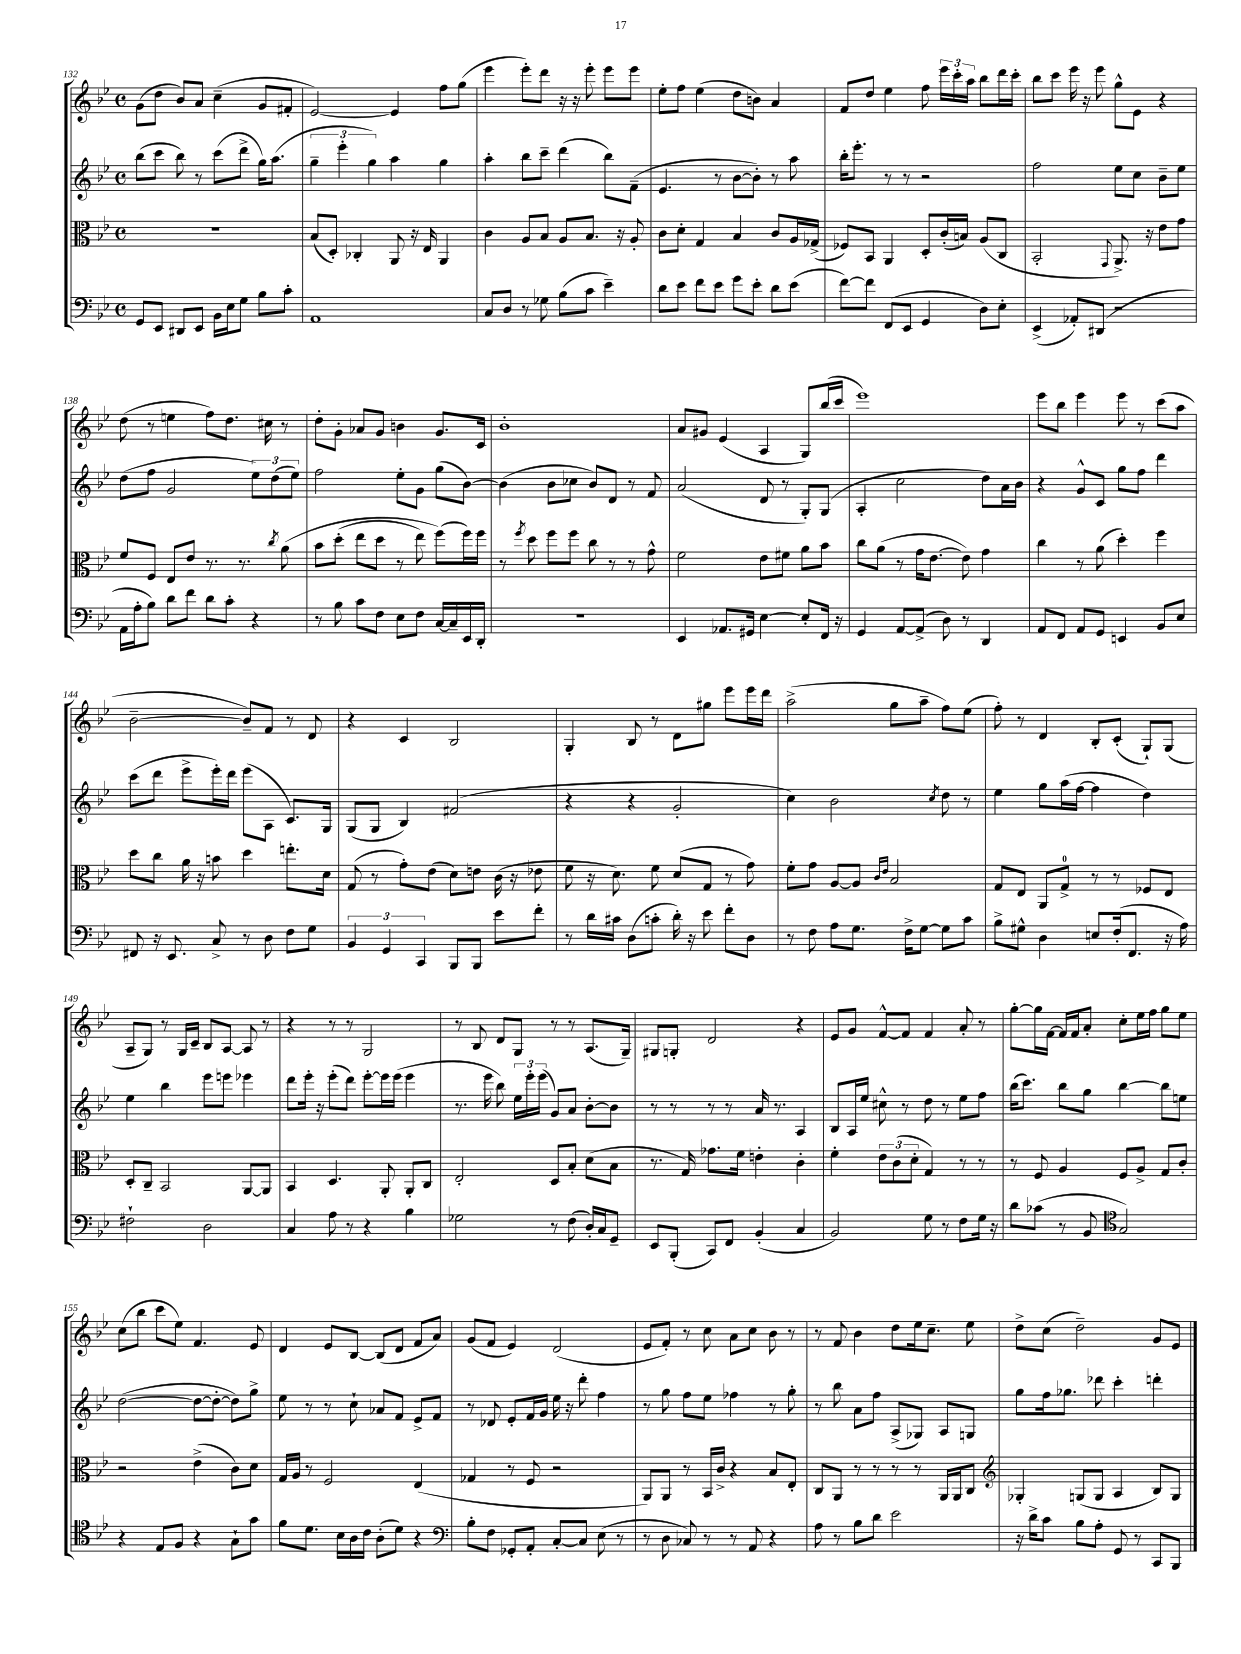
<<
\new StaffGroup <<
\new Staff = "s0" {
    \clef treble \key bes \major \defaultTimeSignature \time 4/4
    \autoBeamOff g'8[( d''8] bes'8[) a'8] c''4--( g'8[ fis'8]-. |
    ees'2~) ees'4 f''8[ g''8]( |
    ees'''4 ees'''8[-.) d'''8] r16 r16 ees'''8-. ees'''8[ ees'''8] |
    ees''8[-. f''8] ees''4( d''8[ b'8]) a'4 |
    f'8[ d''8] ees''4 f''8 \tuplet 3/2 { ees'''16[ c'''16-. a''16] } bes''8[ d'''16 c'''16]-. |
    bes''8[ c'''8] ees'''16 r16 ees'''8 g''8[-^ ees'8] r4 |
    d''8( r8 e''4 f''8[) d''8.] cis''16 r8 |
    d''8[-. g'8]-. aes'8[ g'8] b'4 g'8.[ c'16] |
    bes'1-. |
    a'8[ gis'8] ees'4( a4 g8[) bes''16( c'''16] |
    ees'''1) |
    ees'''8[ bes''8] ees'''4 ees'''8 r8 c'''8[( a''8] |
    bes'2~-- bes'8[--) f'8] r8 d'8 |
    r4 c'4 bes2 |
    g4-. bes8 r8 d'8[ gis''8] ees'''8[ ees'''16 d'''16] |
    a''2->( g''8[ a''8]-- f''8[) ees''8]( |
    f''8-.) r8 d'4 bes8[-. c'8]-.( g8[-!) g8]( |
    a8[-- g8]) r8 g16[ c'16]-- bes8[ a8]~ a8 r8 |
    r4 r8 r8 g2 |
    r8 bes8 d'8[ g8] r8 r8 a8.[( g16]--) |
    gis8[ g8]-. d'2 r4 |
    ees'8[ g'8] f'8[~-^ f'8] f'4 a'8-. r8 |
    g''8[~-. g''16 f'16]~ f'16[ f'16 a'8]-. c''8[-. ees''16 f''16] g''8[ ees''8] |
    c''8[( bes''8] c'''8[ ees''8]) f'4. ees'8 |
    d'4 ees'8[ bes8]~ bes8[( d'8] f'8[ a'8]) |
    g'8[( f'8] ees'4) d'2( |
    ees'8[ f'8]-.) r8 c''8 a'8[ c''8] bes'8 r8 |
    r8 f'8 bes'4 d''8[ ees''16 c''8.]-- ees''8 |
    d''8[-> c''8]( d''2--) g'8[ ees'8] \bar "|." |
}
\new Staff = "s1" {
    \clef treble \key bes \major \defaultTimeSignature \time 4/4
    \autoBeamOff bes''8[( c'''8] bes''8) r8 c'''8[( d'''8]-> g''16[) a''8.]( |
    \tuplet 3/2 { g''4-- ees'''4-. g''4) } a''4 g''4 |
    a''4-. bes''8[ c'''8]-- d'''4( bes''8[) f'8]--( |
    ees'4. r8 bes'8[~ bes'8]-.) r8 a''8 |
    bes''16[-. ees'''8.]-. r8 r8 r2 |
    f''2 ees''8[ c''8] bes'8[-- ees''8] |
    d''8[( f''8] g'2 \tuplet 3/2 { ees''8[) d''8( ees''8]) } |
    f''2 ees''8[-. g'8] g''8[( bes'8]~) |
    bes'4( bes'8[ ces''8] bes'8[) d'8] r8 f'8 |
    a'2( d'8 r8 g8[-.) g8]( |
    a4-. c''2 d''8[) a'16 bes'16] |
    r4 g'8[-^ c'8] g''8[ f''8] d'''4 |
    c'''8[( d'''8] ees'''8[-> ees'''16-.) d'''16] ees'''8[( a8] c'8.[) g16] |
    g8[( g8] bes4) fis'2( |
    r4 r4 g'2-. |
    c''4) bes'2 \acciaccatura { c''8 } d''8 r8 |
    ees''4 g''8[ a''16( f''16]~ f''4 d''4) |
    ees''4 bes''4 ees'''8[ e'''8] ees'''4 |
    d'''8[ ees'''16]-. r16 ees'''8[-.( d'''8]) ees'''8[~-. ees'''16 ees'''16]( ees'''4 |
    r8. ees'''16 bes''8) \tuplet 3/2 { ees''16[ ees'''16-. ees'''16]( } g'8[) a'8] bes'8[~-. bes'8] |
    r8 r8 r8 r8 a'16 r8. a4 |
    bes8[ a16 ees''16] cis''8-^ r8 d''8 r8 ees''8[ f''8] |
    bes''16[( c'''8.]) bes''8[ g''8] bes''4~ bes''8[ e''8] |
    d''2~( d''8[~ d''8]~-. d''8[) g''8]-> |
    ees''8 r8 r8 c''8-! aes'8[ f'8] ees'8[-> f'8] |
    r8 des'8 ees'8[-. f'16 g'16] ees''16 r16 d'''8-. f''4 |
    r8 g''8 f''8[ ees''8] fes''4 r8 g''8-. |
    r8 bes''8 a'8[ f''8] a8[->( ges8]) a8[ g8] |
    g''8[ f''16 ges''8.] des'''8 c'''4-. d'''4-. \bar "|." |
}
\new Staff = "s2" {
    \clef alto \key bes \major \defaultTimeSignature \time 4/4
    \autoBeamOff r1 |
    bes8[( d8]-.) ces4-. a,8 r16 ees16 a,4 |
    c'4 a8[ bes8] a8[ bes8.] r16 a8-. |
    c'8[ d'8]-. g4 bes4 c'8[ a16 ges16]->( |
    fes8[) bes,8] a,4 d8[-. c'16-.( b16]) a8[( c8] |
    bes,2-. \appoggiatura { g,8 } a,8.->) r16 ees'8[ g'8] |
    f'8[ f8] ees8[ ees'8] r8. r8. \acciaccatura { c''8 } a'8\( |
    bes'8[ d''8]-.( ees''8[ d''8] r8 ees''8) f''8[(\) f''16) f''16] |
    r8 \acciaccatura { f''8 } d''8 f''8[ f''8] c''8 r8 r8 g'8-^ |
    f'2 ees'8[ fis'8] a'8[ bes'8] |
    c''8[ a'8]( r8 g'16[ ees'8.]~ ees'8) g'4 |
    c''4 r8 a'8( d''4-.) f''4 |
    d''8[ c''8] a'16 r16 b'8 d''4 e''8.[-. d'16] |
    g8( r8 g'8[-.) ees'8]( d'8[) e'8] c'16( r16 ees'8 |
    f'8 r16 d'8.) f'8 d'8[( g8] r8 g'8) |
    f'8[-. g'8] a8[~ a8] \grace { c'16[ ees'16] } bes2 |
    g8[ ees8] a,8[ g8]-0-> r8 r8 fes8[ ees8] |
    d8[-. c8]-- bes,2 a,8[~ a,8] |
    bes,4 d4. a,8-. a,8[-. c8] |
    ees2-. d8[ bes8]-. d'8[( bes8] |
    r8. g16) ges'8.[ f'16] e'4-. c'4-. |
    f'4-. \tuplet 3/2 { ees'8[ c'8( d'8]-. } g4) r8 r8 |
    r8 f8 a4 f8[ a8]-> g8[ c'8]-. |
    r2 ees'4->( c'8[) d'8] |
    g16[ a16] r8 f2 ees4( |
    ges4 r8 f8 r2 |
    a,8[) a,8] r8 bes,16[ c'16]-> r4 bes8[ ees8]-. |
    c8[ a,8] r8 r8 r8 r8 a,16[ a,16 c8] |
    \clef treble ges4-. g8[( g8] a4 bes8[) g8] \bar "|." |
}
\new Staff = "s3" {
    \clef bass \key bes \major \defaultTimeSignature \time 4/4
    \autoBeamOff g,8[ ees,8] dis,8[ ees,8] bes,16[ ees16 g8] bes8[ c'8]-. |
    a,1 |
    c8[ d8] r8 ges8 bes8[( c'8] ees'4--) |
    d'8[ ees'8] f'8[ ees'8] g'8[ ees'8]-. d'8[ ees'8]( |
    f'8[~) f'8] f,8[( ees,8] g,4 d8[) ees8]-. |
    ees,4->( aes,8[-.) dis,8]( r2 |
    a,16[ a16-. bes8]) d'8[ f'8] d'8[ c'8]-. r4 |
    r8 bes8 c'8[ f8] ees8[ f8] c16[~ c16-- ees,16 d,16]-. |
    R1 |
    ees,4 aes,8.[ gis,16] ees4~ ees8[-. f,16] r16 |
    g,4 a,8[~ a,8]->( d8) r8 d,4 |
    a,8[ f,8] a,8[ g,8] e,4 bes,8[ ees8] |
    fis,8 r16 ees,8. c8-> r8 d8 f8[ g8] |
    \tuplet 3/2 { bes,4 g,4 c,4 } bes,,8[ bes,,8] ees'8[ f'8]-. |
    r8 d'16[ cis'16] d8[( c'8]-. d'16-.) r16 ees'8 f'8[-. d8] |
    r8 f8 a8[ g8.] f16[-> g8]~ g8[ c'8] |
    bes8[-> gis8]-^ d4 e8[ f16-.( f,8.] r16 a16) |
    fis2-! d2 |
    c4 a8 r8 r4 bes4 |
    ges2 r8 f8( d16[-.) c16 g,8]-- |
    ees,8[ bes,,8]-.( c,8[) f,8] bes,4-.( c4 |
    bes,2) g8 r8 f8[ g16] r16 |
    d'8[ ces'8]( r8 bes,8 \clef tenor g2) |
    r4 ees8[ f8] r4 g8[-! g'8] |
    f'8[ d'8.] bes16[ a16 c'16] a8[-.( d'8]) r4 |
    \clef bass bes8[-. f8] ges,8[-. a,8]-. c8[~-. c8] ees8( r8 |
    r8 d8 ces8) r8 r8 a,8 r4 |
    a8 r8 bes8[ d'8] ees'2 |
    r16 d'16[-> c'8] bes8[ a8]-. g,8 r8 c,8[ bes,,8] \bar "|." |
}
>>
>>
\layout { \context { \Score currentBarNumber = #132 } }
